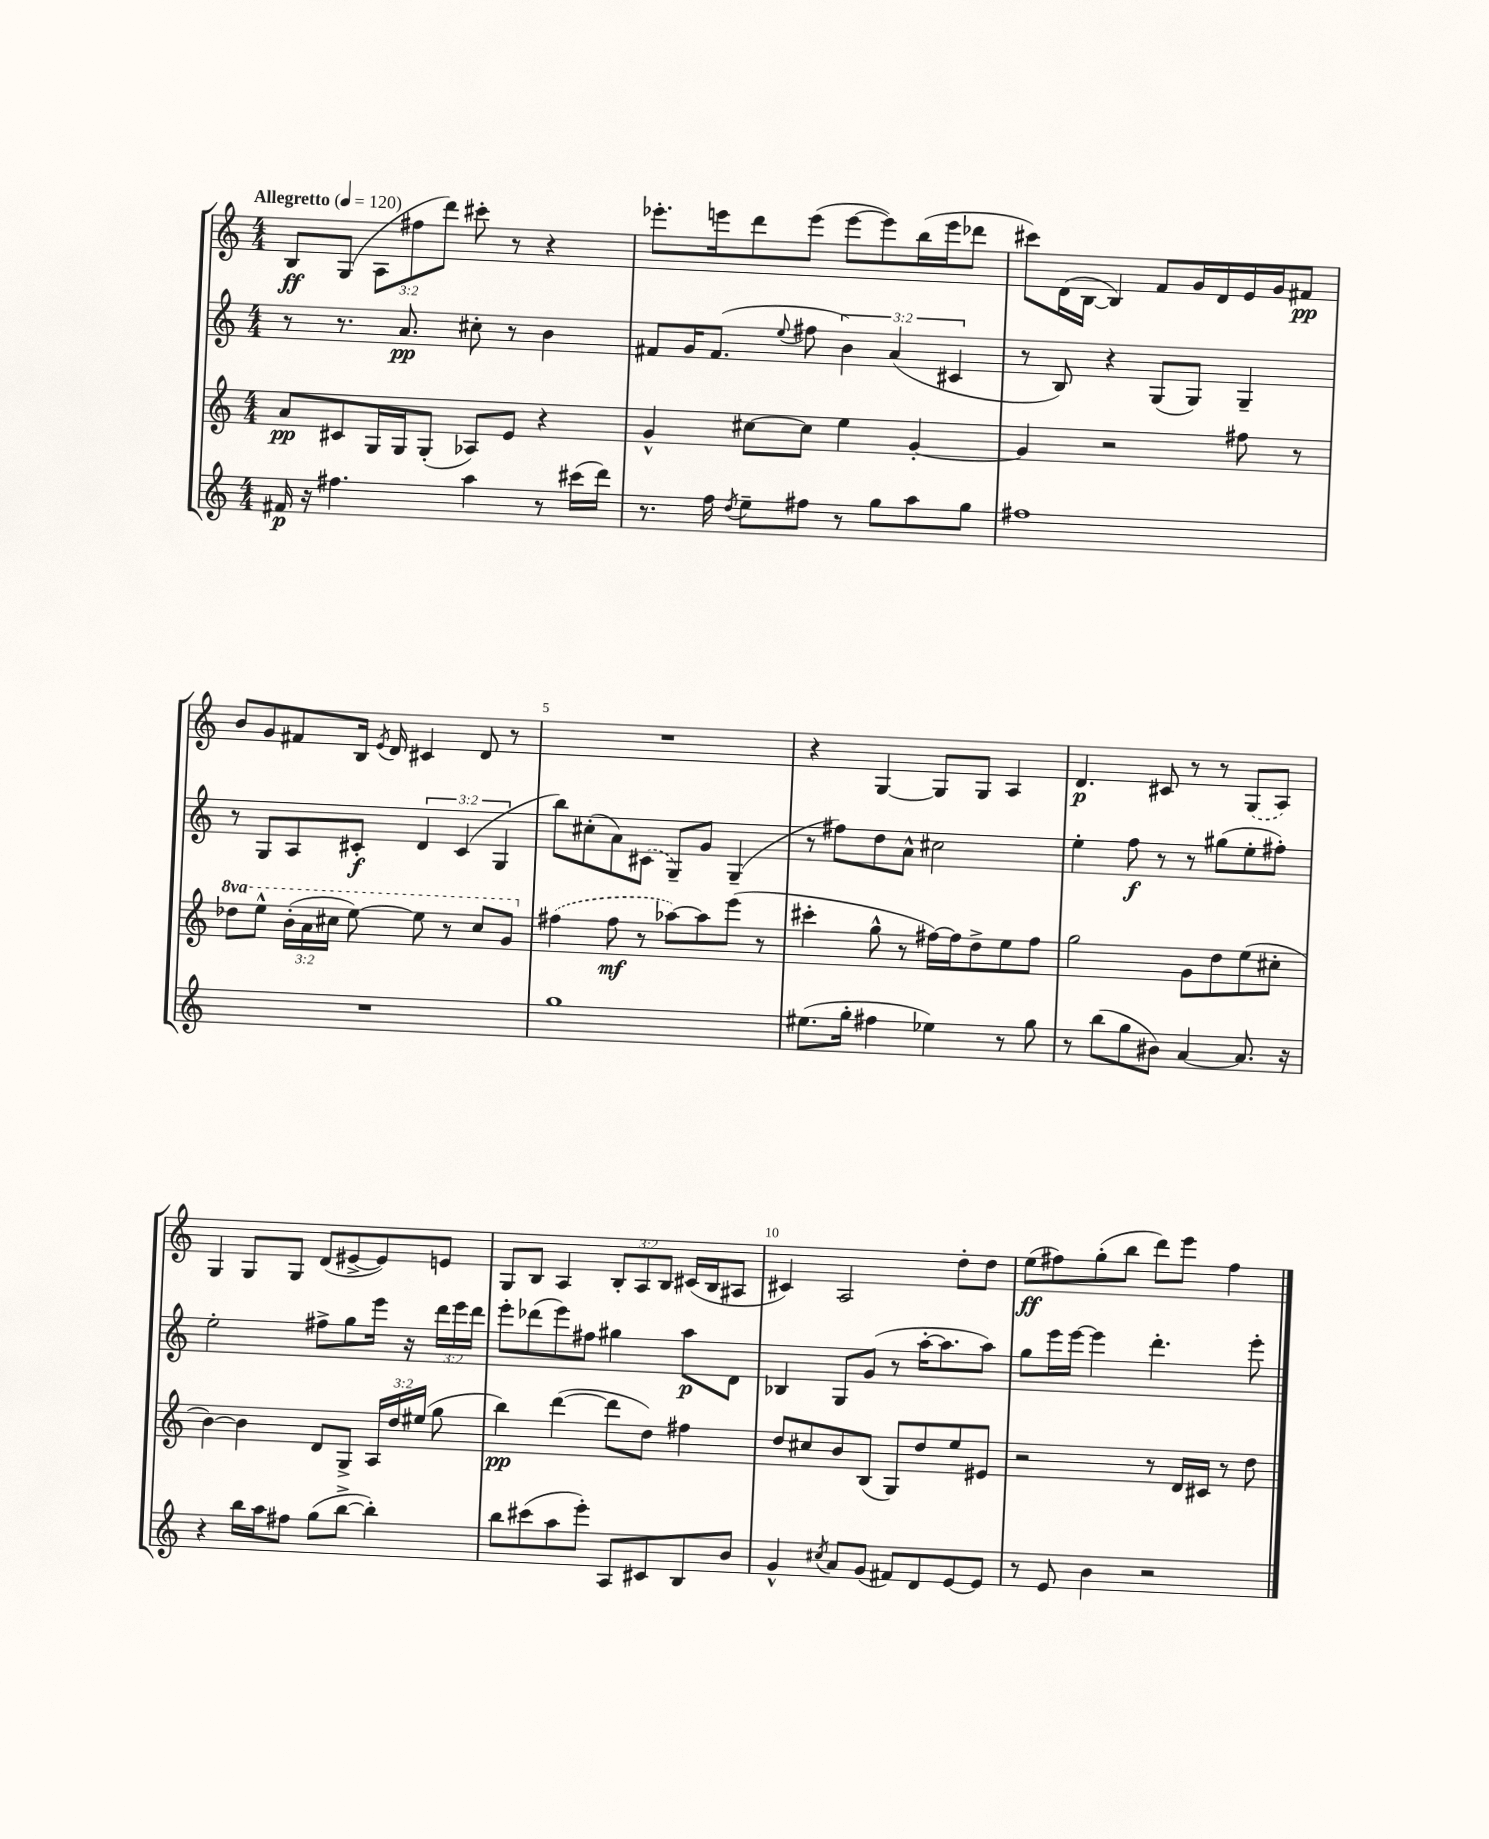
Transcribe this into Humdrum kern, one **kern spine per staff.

**kern	**kern	**kern	**kern
*staff4	*staff3	*staff2	*staff1
*clefG2	*clefG2	*clefG2	*clefG2
*k[]	*k[]	*k[]	*k[]
*M4/4	*M4/4	*M4/4	*M4/4
*MM120	*MM120	*MM120	*MM120
16f#	8a	8r	8B
16r	.	.	.
4.ff#	8c#	8.r	(8G
.	16G	.	12A
.	16G	8.a	.
.	.	.	12ff#
.	(8G'	.	.
.	.	.	12ddd)
4aa	8A-)	8cc#'	8ccc#'
.	8e	8r	8r
8r	4r	4b	4r
(16ccc#	.	.	.
16ddd)	.	.	.
=	=	=	=
8.r	4g^^	8f#	8.eee-'
.	.	16g	.
16ff	.	(8.f#	16eee
8qdd	.	.	.
8ee~	[8cc#	.	8ddd
.	.	8qqee	.
8ff#	8cc#]	8ff#	(8eee
8r	4ee	6b)	[8eee
8gg	.	.	8eee])
.	.	(6a	.
8aa	[4g'	.	(16bb
.	.	.	16eee
.	.	6c#	.
8gg	.	.	8ddd-
=	=	=	=
1ff#	4g]	8r	8ccc#)
.	.	8B)	(16d
.	.	.	[16B
.	2r	4r	4B])
.	.	(8G	8f
.	.	8G)	16g
.	.	.	16d
.	8ff#	4G~	16e
.	.	.	16g
.	8r	.	8f#
=	=	=	=
1r	8ddd-	8r	8b
.	8eee^^	8G	8g
.	(24bb'	8A	8f#
.	24aa	.	.
.	24ccc#	.	.
.	[8eee)	8c#'	16B
.	.	.	8qe
.	.	.	16d
.	8eee]	6d	4c#
.	8r	.	.
.	.	(6c#	.
.	8ccc#	.	8d
.	.	6G	.
.	8gg	.	8r
=	=	=	=
1gg	(4ff#	8bb)	1r
.	.	(8cc#'	.
.	8ff#	8a)	.
.	8r	(8c#	.
.	[8aa-)	8G~)	.
.	8aa-]	8g	.
.	(8eee	(4G~	.
.	8r	.	.
=	=	=	=
(8.ee#	4ccc#'	8r	4r
.	.	8ff#)	.
16gg'	.	.	.
4ff#	8gg^^	8dd	[4G
.	8r	8a^^	.
4ee-)	[16ff#)	2cc#	8G]
.	16ff#]	.	.
.	8dd^	.	8G
8r	8ee	.	4A
8gg	8ff#	.	.
=	=	=	=
8r	2gg	4ee'	4.d
(8bb	.	.	.
8gg	.	8ff	.
8b#)	.	8r	8c#
[4a	8g	8r	8r
.	8dd	(8gg#	8r
8.a]	(8ee	8ee'	(8G
.	8cc#'	8ff#')	8A)
16r	.	.	.
=	=	=	=
4r	[4b)	2ee'	4G
16bb	4b]	.	8G
16aa	.	.	.
8ff#	.	.	8G
(8gg	8d	8ff#^	(8d
[8bb^	8G^	8gg	[8e#^
4bb'])	24A	16eee	8e#])
.	24dd	.	.
.	.	16r	.
.	(24ee#	.	.
.	8gg	24ddd	8e
.	.	24eee	.
.	.	24ddd	.
=	=	=	=
8bb	4bb)	8eee'	8G
(8ccc#	.	(8ddd-	8B
8aa	([4ddd	8eee)	4A
8eee')	.	8ff#	.
8A	8ddd]	4gg#	12B'
.	.	.	12A
8c#	8dd)	.	.
.	.	.	12B
8B	4ff#	8aa	(16c#
.	.	.	16B
8b	.	8d	8A#
=	=	=	=
4g^^	8dd	4B-	4c#)
.	8cc#	.	.
8qcc#	.	.	.
8a	8b	8G	2A
(8g	(8B	(8g	.
8f#)	8G)	8r	.
8d	8dd	[16aa'	.
.	.	8.aa]	.
[8e	8ee	.	8dd'
8e]	8e#	8aa)	8dd
=	=	=	=
8r	2r	8gg	(8ee
8e	.	16eee	8ff#)
.	.	[16eee	.
4b	.	4eee]	(8gg'
.	.	.	8bb
2r	8r	4.ddd'	8ddd)
.	16d	.	8eee
.	16c#	.	.
.	8r	.	4ff#
.	8dd	8eee'	.
==	==	==	==
*-	*-	*-	*-
